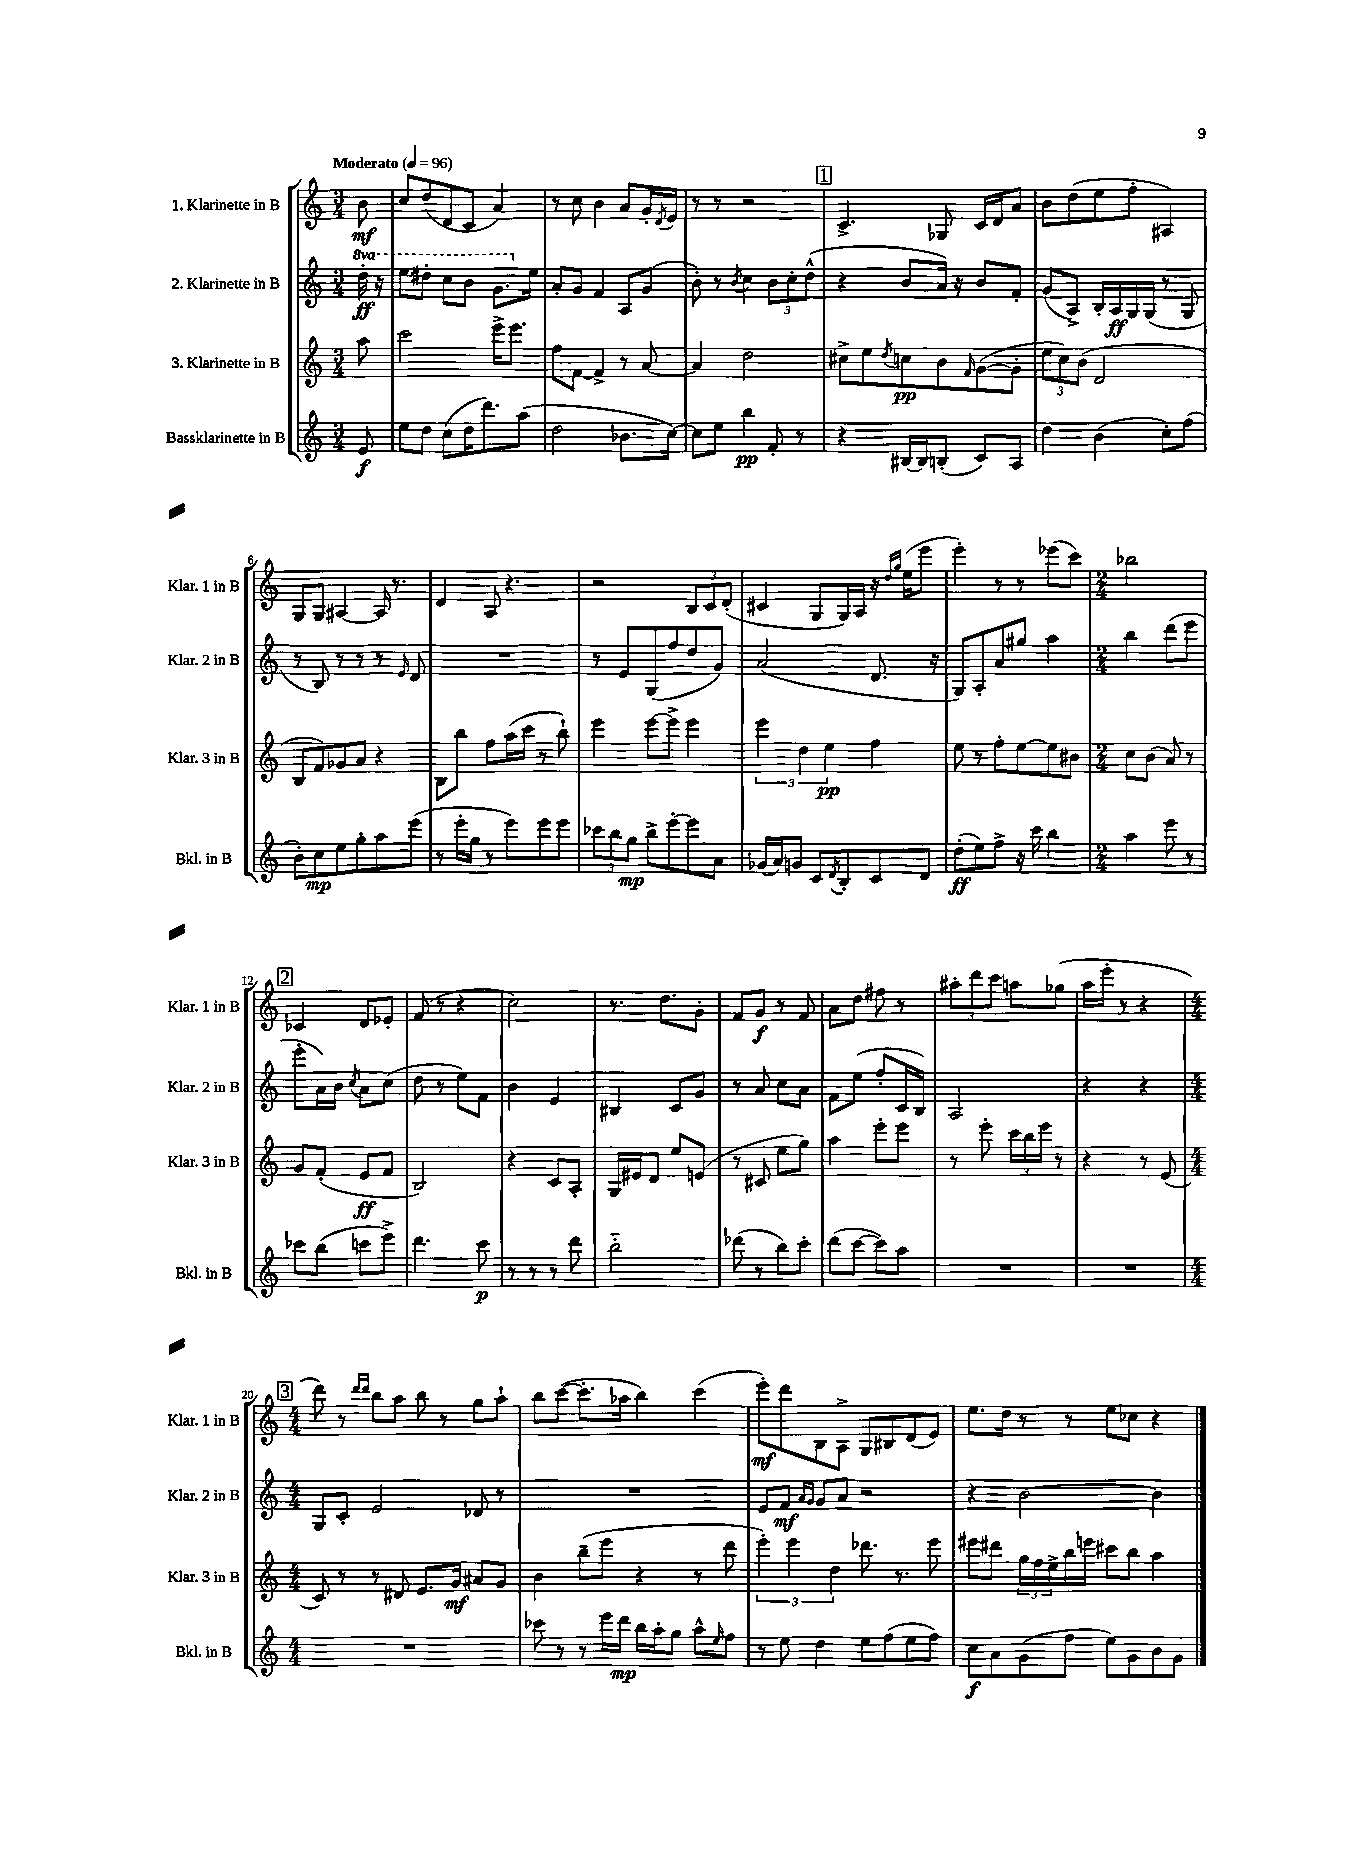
<<
\new StaffGroup <<
\new Staff = "s0" \with { instrumentName = "1. Klarinette in B" shortInstrumentName = "Klar. 1 in B" } {
    \clef treble \key c \major \numericTimeSignature \time 3/4 \partial 8 \tempo "Moderato" 4 = 96
    b'8\mf |
    c''8 d''8( d'8 c'8 a'4) |
    r8 c''8 b'4 a'8 g'16-. \acciaccatura { d'8 } e'16 |
    r8 r8 r2 |
    \mark \markup { \box "1" } c'4.-> ges8 c'16 d'16 a'8 |
    b'8 d''8( e''8 f''8-. ais4) |
    g8 g8 ais4~ ais16 r8. |
    d'4 a8 r4. |
    r2 \tuplet 3/2 { b8 c'8 d'8-.( } |
    cis'4 g8 g16) a16 r16 \grace { d''16 g''16 } e''16( e'''8 |
    e'''4-.) r8 r8 ees'''8( c'''8) |
    \numericTimeSignature \time 2/4 bes''2 |
    \mark \markup { \box "2" } ces'4 d'8 ees'8-. |
    f'8( r8 r4 |
    c''2) |
    r8. d''8. g'8-. |
    f'8 g'8\f r8 f'8 |
    a'8 d''8 fis''8 r8 |
    \tuplet 3/2 { ais''8-. d'''8 c'''8 } a''8 ges''8( |
    a''16 e'''16-. r8 r4 |
    \mark \markup { \box "3" } \numericTimeSignature \time 4/4 d'''8) r8 \grace { d'''16 d'''16 } b''8 a''8 b''8 r8 g''8 a''8-! |
    b''8 c'''8~( c'''8.-. aes''16 b''4) c'''4( |
    e'''8-.\mf) d'''8 b8 a8-> g8 bis8 d'8( e'8) |
    e''8. d''16 r8 r8 e''8 ces''8 r4 \bar "|." |
}
\new Staff = "s1" \with { instrumentName = "2. Klarinette in B" shortInstrumentName = "Klar. 2 in B" } {
    \clef treble \key c \major \numericTimeSignature \time 3/4 \set Staff.ottavationMarkups = #ottavation-simple-ordinals \partial 8
    \ottava #1 d'''16-.\ff r16 |
    e'''8 dis'''8-. c'''8 b''8 g''8. \ottava #0 e''16 |
    a'8-. g'8 f'4 a8 g'8( |
    b'8-.) r8 \acciaccatura { b'8 } c''4 \tuplet 3/2 { b'8 c''8-. d''8-^( } |
    \mark \markup { \box "1" } r4 b'8 a'16) r16 b'8 f'8-. |
    g'8( a8->) b16-. a16\ff g16 g16( r8 g8 |
    r8 b8) r8 r8 r8 \grace { e'16 } d'8 |
    R2. |
    r8 e'8 g8( f''8 d''8 g'8) |
    a'2( d'8. r16 |
    g8) a8-. a'8 gis''8 a''4 |
    \numericTimeSignature \time 2/4 b''4 d'''8( e'''8 |
    \mark \markup { \box "2" } e'''8-. a'16) b'16 \acciaccatura { c''8 } a'8 c''8( |
    d''8 r8 e''8) f'8 |
    b'4 e'4 |
    bis4 c'8 g'8 |
    r8 a'8 c''8 a'8 |
    f'8 e''8( f''8-. c'16 b16) |
    a2 |
    r4 r4 |
    \mark \markup { \box "3" } \numericTimeSignature \time 4/4 g8 c'8-. e'2 des'8 r8 |
    R1 |
    e'8 f'8\mf \grace { a'16 g'16 } g'8 a'8 r2 |
    r4 b'2~ b'4 \bar "|." |
}
\new Staff = "s2" \with { instrumentName = "3. Klarinette in B" shortInstrumentName = "Klar. 3 in B" } {
    \clef treble \key c \major \numericTimeSignature \time 3/4 \partial 8
    a''8 |
    c'''2 e'''16-> e'''8. |
    f''8 f'8~ f'4-> r8 a'8~ |
    a'4 d''2 |
    \mark \markup { \box "1" } cis''8-> e''8 \acciaccatura { d''8 } c''8\pp b'8 \grace { f'16 } g'8~( g'8-. |
    \tuplet 3/2 { e''8 c''8) b'8( } d'2 |
    b8 f'8) ges'8 a'8 r4 |
    b8 b''8 f''8 a''16( c'''16 r8 b''8-!) |
    e'''4 e'''8~ e'''8-> e'''4 |
    \tuplet 3/2 { e'''4 d''4 e''4\pp } f''4 |
    e''8 r8 f''8-. e''8~ e''8 bis'8 |
    \numericTimeSignature \time 2/4 c''8 b'8( a'8) r8 |
    \mark \markup { \box "2" } g'8 f'8-.( e'8\ff f'8 |
    b2) |
    r4 c'8 a8-. |
    g16 eis'16 d'8 e''8 e'8( |
    r8 cis'8 e''8 g''8) |
    a''4 e'''8-. e'''8 |
    r8 e'''8-. \tuplet 3/2 { c'''16 b''16 e'''16 } r8 |
    r4 r8 e'8( |
    \mark \markup { \box "3" } \numericTimeSignature \time 4/4 c'8) r8 r8 dis'8 e'8. g'16\mf ais'8 g'8 |
    b'4 b''8--( e'''8 r4 r8 d'''8 |
    \tuplet 3/2 { e'''4-.) e'''4 d''4 } des'''8. r8. e'''8 |
    eis'''8 dis'''8 \tuplet 3/2 { g''16 f''16 e''16-> } b''16 e'''16 cis'''8 b''8 a''4 \bar "|." |
}
\new Staff = "s3" \with { instrumentName = "Bassklarinette in B" shortInstrumentName = "Bkl. in B" } {
    \clef treble \key c \major \numericTimeSignature \time 3/4 \partial 8
    e'8\f |
    e''8 d''8 c''8( d''16 d'''8.) a''8( |
    d''2 bes'8. c''16~) |
    c''8 e''8 b''4\pp f'8-. r8 |
    \mark \markup { \box "1" } r4 bis16~ bis16 b8-.( c'8) a8 |
    d''4 b'4( c''8-.) f''8( |
    b'8-.) c''8\mp e''8 g''8-. a''8 e'''8( |
    r8 e'''16-. g''16 r8 e'''8) e'''8 e'''8 |
    \tuplet 3/2 { ces'''8 b''8 g''8\mp } b''8-> e'''8~-. e'''8 a'8 |
    ges'16( a'16) g'8 c'8 \acciaccatura { d'8 } b8-. c'8 d'8 |
    d''8-.\ff( e''8) f''8-> r16 c'''16 b''4 |
    \numericTimeSignature \time 2/4 a''4 e'''8 r8 |
    \mark \markup { \box "2" } ces'''8 b''8( c'''8 e'''8->) |
    d'''4. c'''8\p |
    r8 r8 r8 d'''8 |
    b''2-_ |
    des'''8( r8 b''8) c'''8-. |
    d'''8( c'''8~ c'''8) a''8 |
    R2 |
    R2 |
    \mark \markup { \box "3" } \numericTimeSignature \time 4/4 R1 |
    ces'''8 r8 r8 e'''16 d'''16\mp b''16 a''16-. g''8 a''8-^ \grace { e''16 } f''8 |
    r8 e''8 d''4 e''8 f''8( e''8 f''8) |
    c''8\f a'8 g'8( f''8 e''8) g'8 b'8 g'8 \bar "|." |
}
>>
>>
